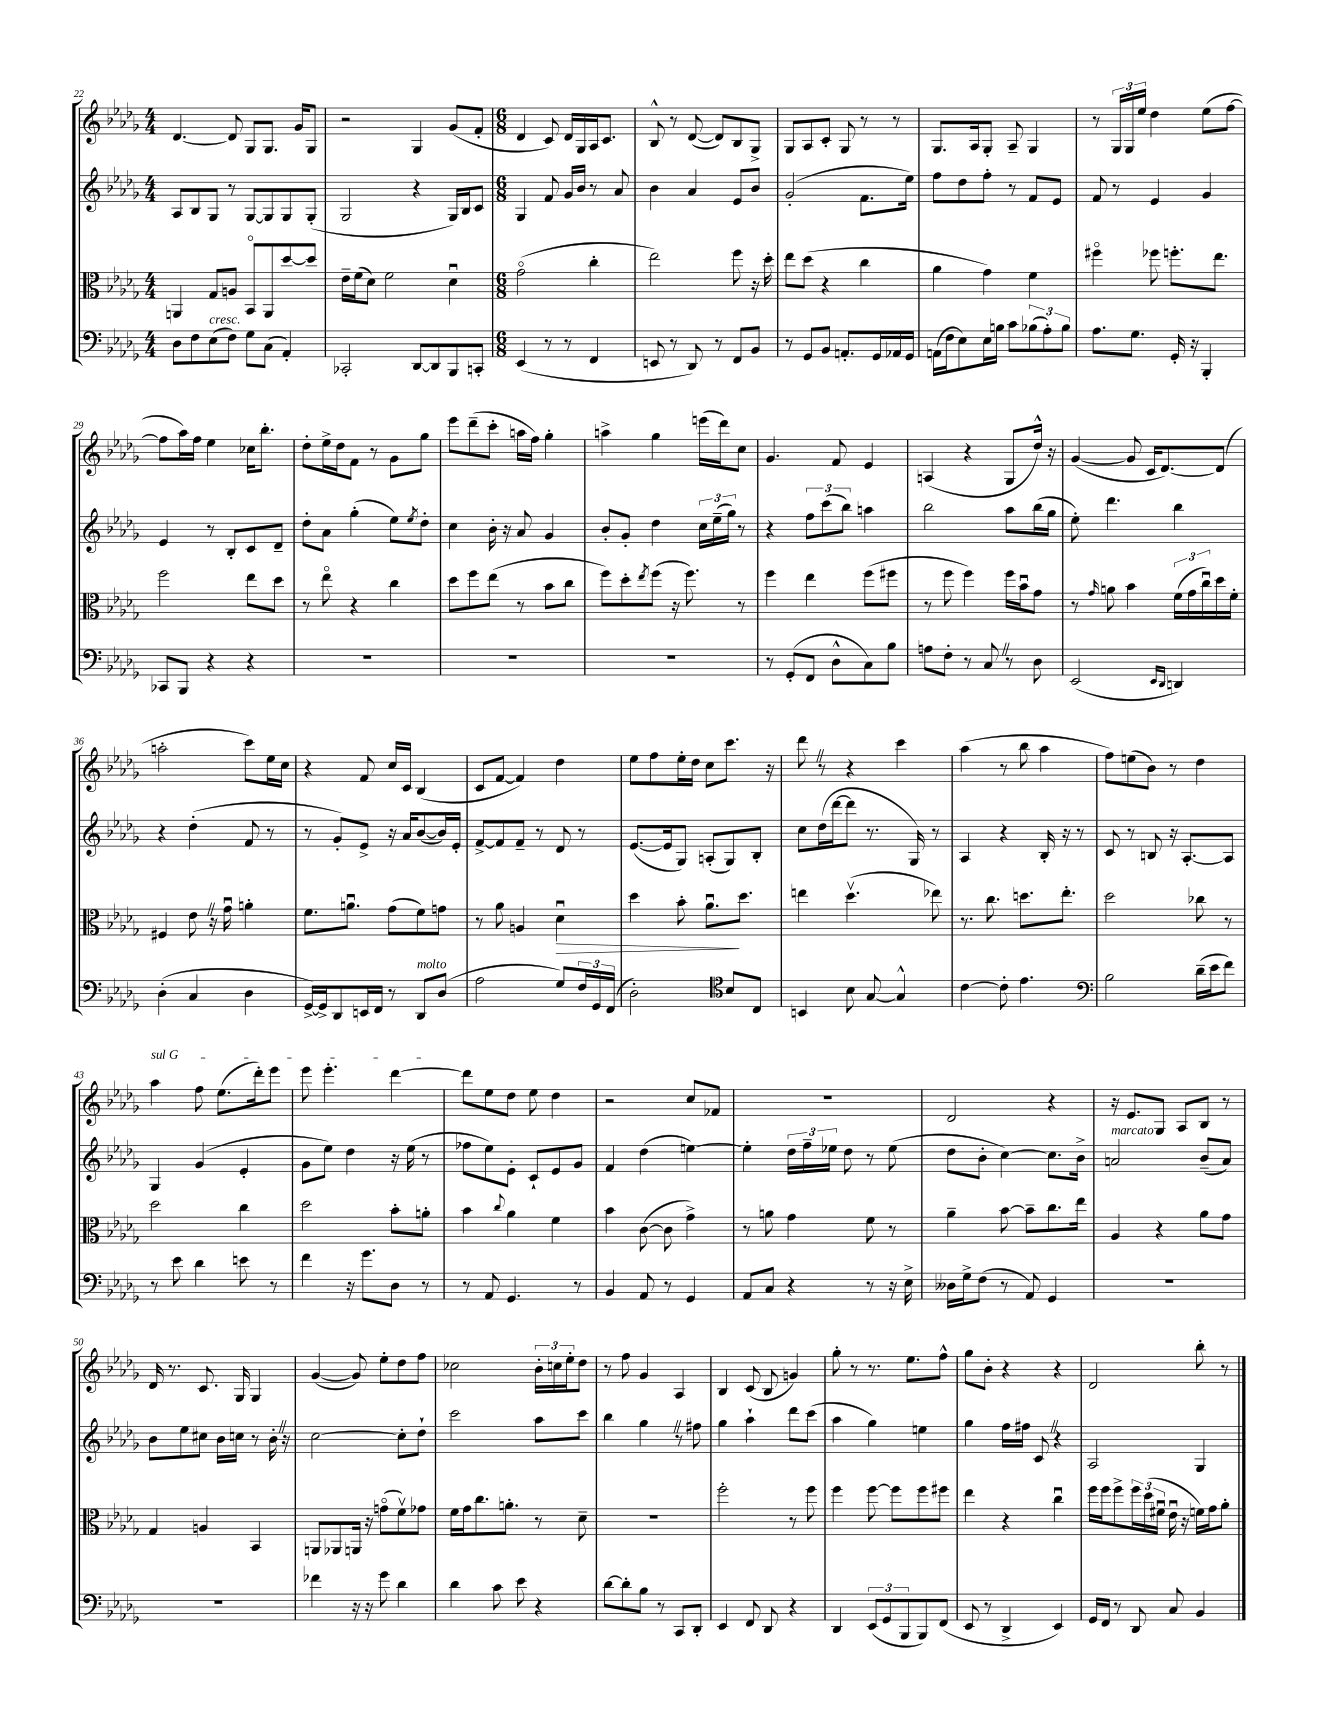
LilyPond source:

<<
\new StaffGroup <<
\new Staff = "s0" {
    \clef treble \key des \major \numericTimeSignature \time 4/4
    des'4.~ des'8 ges8 ges8. ges'16 ges8 |
    r2 ges4 ges'8( f'8-. |
    \numericTimeSignature \time 6/8 des'4 c'8) des'16 ges16 aes16 c'8. |
    bes8-^ r8 des'8~( des'8) bes8 ges8-> |
    ges8 aes8 c'8-. ges8 r8 r8 |
    ges8. aes16 ges8-. aes8-- ges4 |
    r8 \tuplet 3/2 { ges16 ges16 ees''16 } des''4 ees''8( f''8~ |
    f''8 aes''16) f''16 ees''4 ces''16 bes''8.-. |
    des''8-. ees''16-> des''16 f'8 r8 ges'8 ges''8 |
    ees'''8 des'''8--( c'''8-. a''16 f''16) ges''4-. |
    a''4-> ges''4 e'''16( des'''16) c''8 |
    ges'4. f'8 ees'4 |
    a4( r4 ges8 des''16-^) r16 |
    ges'4~( ges'8 c'16 des'8.~) des'8( |
    a''2-. c'''8) ees''16 c''16 |
    r4 f'8 c''16 c'16 bes4( |
    c'8 f'8~ f'4) des''4 |
    ees''8 f''8 ees''16-. des''16 c''8 c'''8. r16 |
    des'''8 \once \override BreathingSign.text = \markup { \musicglyph "scripts.caesura.straight" } \breathe r8 r4 c'''4 |
    aes''4( r8 bes''8 aes''4 |
    f''8) e''8( bes'8) r8 des''4 |
    \once \override TextSpanner.bound-details.left.text = \markup { \italic "sul G" } aes''4\startTextSpan f''8 ees''8.( des'''16-.) ees'''8 |
    ees'''8 ees'''4.-. des'''4~\stopTextSpan |
    des'''8 ees''8 des''8 ees''8 des''4 |
    r2 c''8 fes'8 |
    R2. |
    des'2 r4 |
    r16 ees'8. ges8 aes8 bes8 r8 |
    des'16 r8. c'8. ges16 ges4 |
    ges'4~( ges'8) ees''8-. des''8 f''8 |
    ces''2 \tuplet 3/2 { bes'16-. c''16 ees''16-. } des''8 |
    r8 f''8 ges'4 aes4 |
    bes4 c'8( bes8 g'4) |
    ges''8-. r8 r8. ees''8. f''8-^ |
    ges''8 bes'8-. r4 r4 |
    des'2 bes''8-. r8 \bar "|." |
}
\new Staff = "s1" {
    \clef treble \key des \major \numericTimeSignature \time 4/4
    aes8 bes8 ges8 r8 ges8~ ges8 ges8 ges8-.( |
    ges2 r4 ges16) bes16 c'8 |
    \numericTimeSignature \time 6/8 ges4 f'8 ges'16 bes'16 r8 aes'8 |
    bes'4 aes'4 ees'8 bes'8 |
    ges'2-.( f'8. ees''16) |
    f''8 des''8 f''8-. r8 f'8 ees'8 |
    f'8 r8 ees'4 ges'4 |
    ees'4 r8 bes8-. c'8 des'8-- |
    des''8-. aes'8 ges''4-.( ees''8) \acciaccatura { ees''8 } des''8-. |
    c''4 bes'16-. r16 aes'8 ges'4 |
    bes'8-. ges'8-. des''4 \tuplet 3/2 { c''16 ees''16--( ges''16) } r8 |
    r4 \tuplet 3/2 { f''8 c'''8( bes''8) } a''4 |
    bes''2 aes''8 bes''16( ges''16 |
    ees''8-.) des'''4. bes''4 |
    r4 des''4-.( f'8 r8 |
    r8 ges'8-.) ees'8-> r16 aes'16 bes'8~( bes'16) ees'16-. |
    f'8~-> f'8 f'8-- r8 des'8 r8 |
    ees'8.~( ees'16 ges8) a8-.( ges8) bes8-. |
    c''8 des''16( des'''16~ des'''8 r8. ges16) r8 |
    aes4 r4 bes16-. r16 r8 |
    c'8 r8 b8 r16 aes8.~-. aes8 |
    ges4 ges'4( ees'4-. |
    ges'8 ees''8) des''4 r16 ees''16( r8 |
    fes''8 ees''8) ees'8-. c'8-! ees'8 ges'8 |
    f'4 des''4( e''4~) |
    e''4-. \tuplet 3/2 { des''16 f''16-- ees''16 } des''8 r8 ees''8( |
    des''8 bes'8-. c''4~) c''8. bes'16-> |
    a'2^\markup { \italic "marcato" } bes'8--( a'8) |
    bes'8 ees''8 cis''8 bes'16 c''16 r8 bes'16-. \once \override BreathingSign.text = \markup { \musicglyph "scripts.caesura.straight" } \breathe r16 |
    c''2~ c''8-. des''8-! |
    c'''2 aes''8 c'''8 |
    bes''4 ges''4 \once \override BreathingSign.text = \markup { \musicglyph "scripts.caesura.straight" } \breathe r8 fis''8 |
    ges''4 aes''4-! des'''8 c'''8( |
    aes''4 ges''4) e''4 |
    ges''4 f''16 fis''16 c'8 \once \override BreathingSign.text = \markup { \musicglyph "scripts.caesura.straight" } \breathe r4 |
    aes2 ges4 \bar "|." |
}
\new Staff = "s2" {
    \clef alto \key des \major \numericTimeSignature \time 4/4
    a,4 ges8 a8 bes,8\flageolet a,8 des''8~ des''8 |
    ees'16-- f'16( des'8) f'2 des'4\downbow |
    \numericTimeSignature \time 6/8 ges'2\flageolet( c''4-. |
    ees''2) f''8 r16 des''16-. |
    ees''8 des''8( r4 c''4 |
    aes'4 ges'4) f'4 |
    fis''4\flageolet fes''8 f''8.-. ees''8. |
    f''2 ees''8 des''8 |
    r8 ees''8\flageolet r4 c''4 |
    des''8 f''8 ees''8( r8 bes'8 c''8 |
    f''8) des''8-. \acciaccatura { ees''8 } f''8( r16 f''8.) r8 |
    f''4 ees''4 f''8( fis''8 |
    r8 f''8 f''4) f''16 bes'16\downbow ges'8 |
    r8 \grace { ges'16 } a'8 bes'4 \tuplet 3/2 { f'16( ges'16 c''16\downbow) } des''16 f'16-. |
    fis4 ees'8 \once \override BreathingSign.text = \markup { \musicglyph "scripts.caesura.straight" } \breathe r16 ges'16\downbow a'4-. |
    f'8. a'8.\downbow ges'8( f'8) g'8 |
    r8 aes'8 a4 des'4\downbow\> |
    des''4 bes'8-. aes'8.\downbow\! des''8. |
    e''4 des''4.\upbow( ees''8) |
    r8. c''8. d''8. ees''8.-. |
    des''2 ces''8 r8 |
    des''2 c''4 |
    des''2 bes'8-. a'8-. |
    bes'4 \appoggiatura { c''8 } aes'4 f'4 |
    bes'4 c'8~( c'8 ges'4->) |
    r8 a'8 ges'4 f'8 r8 |
    aes'4-- bes'8~ bes'8-- c''8. ees''16 |
    aes4 r4 aes'8 ges'8 |
    ges4 a4 bes,4 |
    a,8 aes,8 a,16 r16 g'8\flageolet( f'8\upbow) ges'8 |
    f'16 ges'16 c''8. a'8.-. r8 des'8-- |
    R2. |
    f''2-. r8 f''8 |
    f''4 f''8~ f''8 f''8 fis''8 |
    ees''4 r4 c''4\downbow |
    f''16 f''16 f''8-> \tuplet 3/2 { f''16 des''16( fis'16\downbow } ees'16\downbow r16 f'16) ges'16 aes'8-. \bar "|." |
}
\new Staff = "s3" {
    \clef bass \key des \major \numericTimeSignature \time 4/4
    des8 f8 ees8^\markup { \italic "cresc." }( f8) ges8 c8( aes,4-.) |
    ces,2-. des,8~ des,8 bes,,8 c,8-. |
    \numericTimeSignature \time 6/8 ees,4( r8 r8 f,4 |
    e,8 r8 des,8) r8 f,8 bes,8 |
    r8 ges,8 bes,8 a,8.-. ges,16 aes,16 ges,16 |
    a,16( f16 ees8) ees16 b16 c'8 \tuplet 3/2 { bes8( aes8-.) bes8 } |
    aes8. ges8. ges,16-. r16 bes,,4-. |
    ces,8 bes,,8 r4 r4 |
    R2. |
    R2. |
    R2. |
    r8 ges,8-.( f,8 des8-^ c8) bes8 |
    a8 f8-. r8 c8 \once \override BreathingSign.text = \markup { \musicglyph "scripts.caesura.straight" } \breathe r8 des8 |
    ees,2( \grace { ees,16 des,16 } d,4) |
    des4-.( c4 des4 |
    ges,16~->) ges,16-> des,8 e,16 f,16 r8 des,8^\markup { \italic "molto" } des8( |
    aes2 ges8) \tuplet 3/2 { f16 ges,16 f,16( } |
    des2-.) \clef tenor bes8 c8 |
    b,4 bes8 ges8~ ges4-^ |
    c'4~ c'8-. ees'4. |
    \clef bass bes2 des'16--( ees'16 f'8) |
    r8 ees'8 des'4 e'8 r8 |
    f'4 r16 ges'8. des8 r8 |
    r8 aes,8 ges,4. r8 |
    bes,4 aes,8 r8 ges,4 |
    aes,8 c8 r4 r8 r16 ees16-> |
    deses16 ges16-> f8( r8 aes,8) ges,4 |
    R2. |
    R2. |
    fes'4 r16 r16 ges'8 des'4 |
    des'4 c'8 ees'8 r4 |
    des'8~ des'8-. bes8 r8 c,8 des,8-. |
    ees,4 f,8 des,8 r4 |
    des,4 \tuplet 3/2 { ees,8( ges,8 bes,,8 } bes,,8) f,8( |
    ees,8 r8 des,4-> ees,4) |
    ges,16 f,16 r8 des,8 c8 bes,4 \bar "|." |
}
>>
>>
\layout { \context { \Score currentBarNumber = #22 } }
